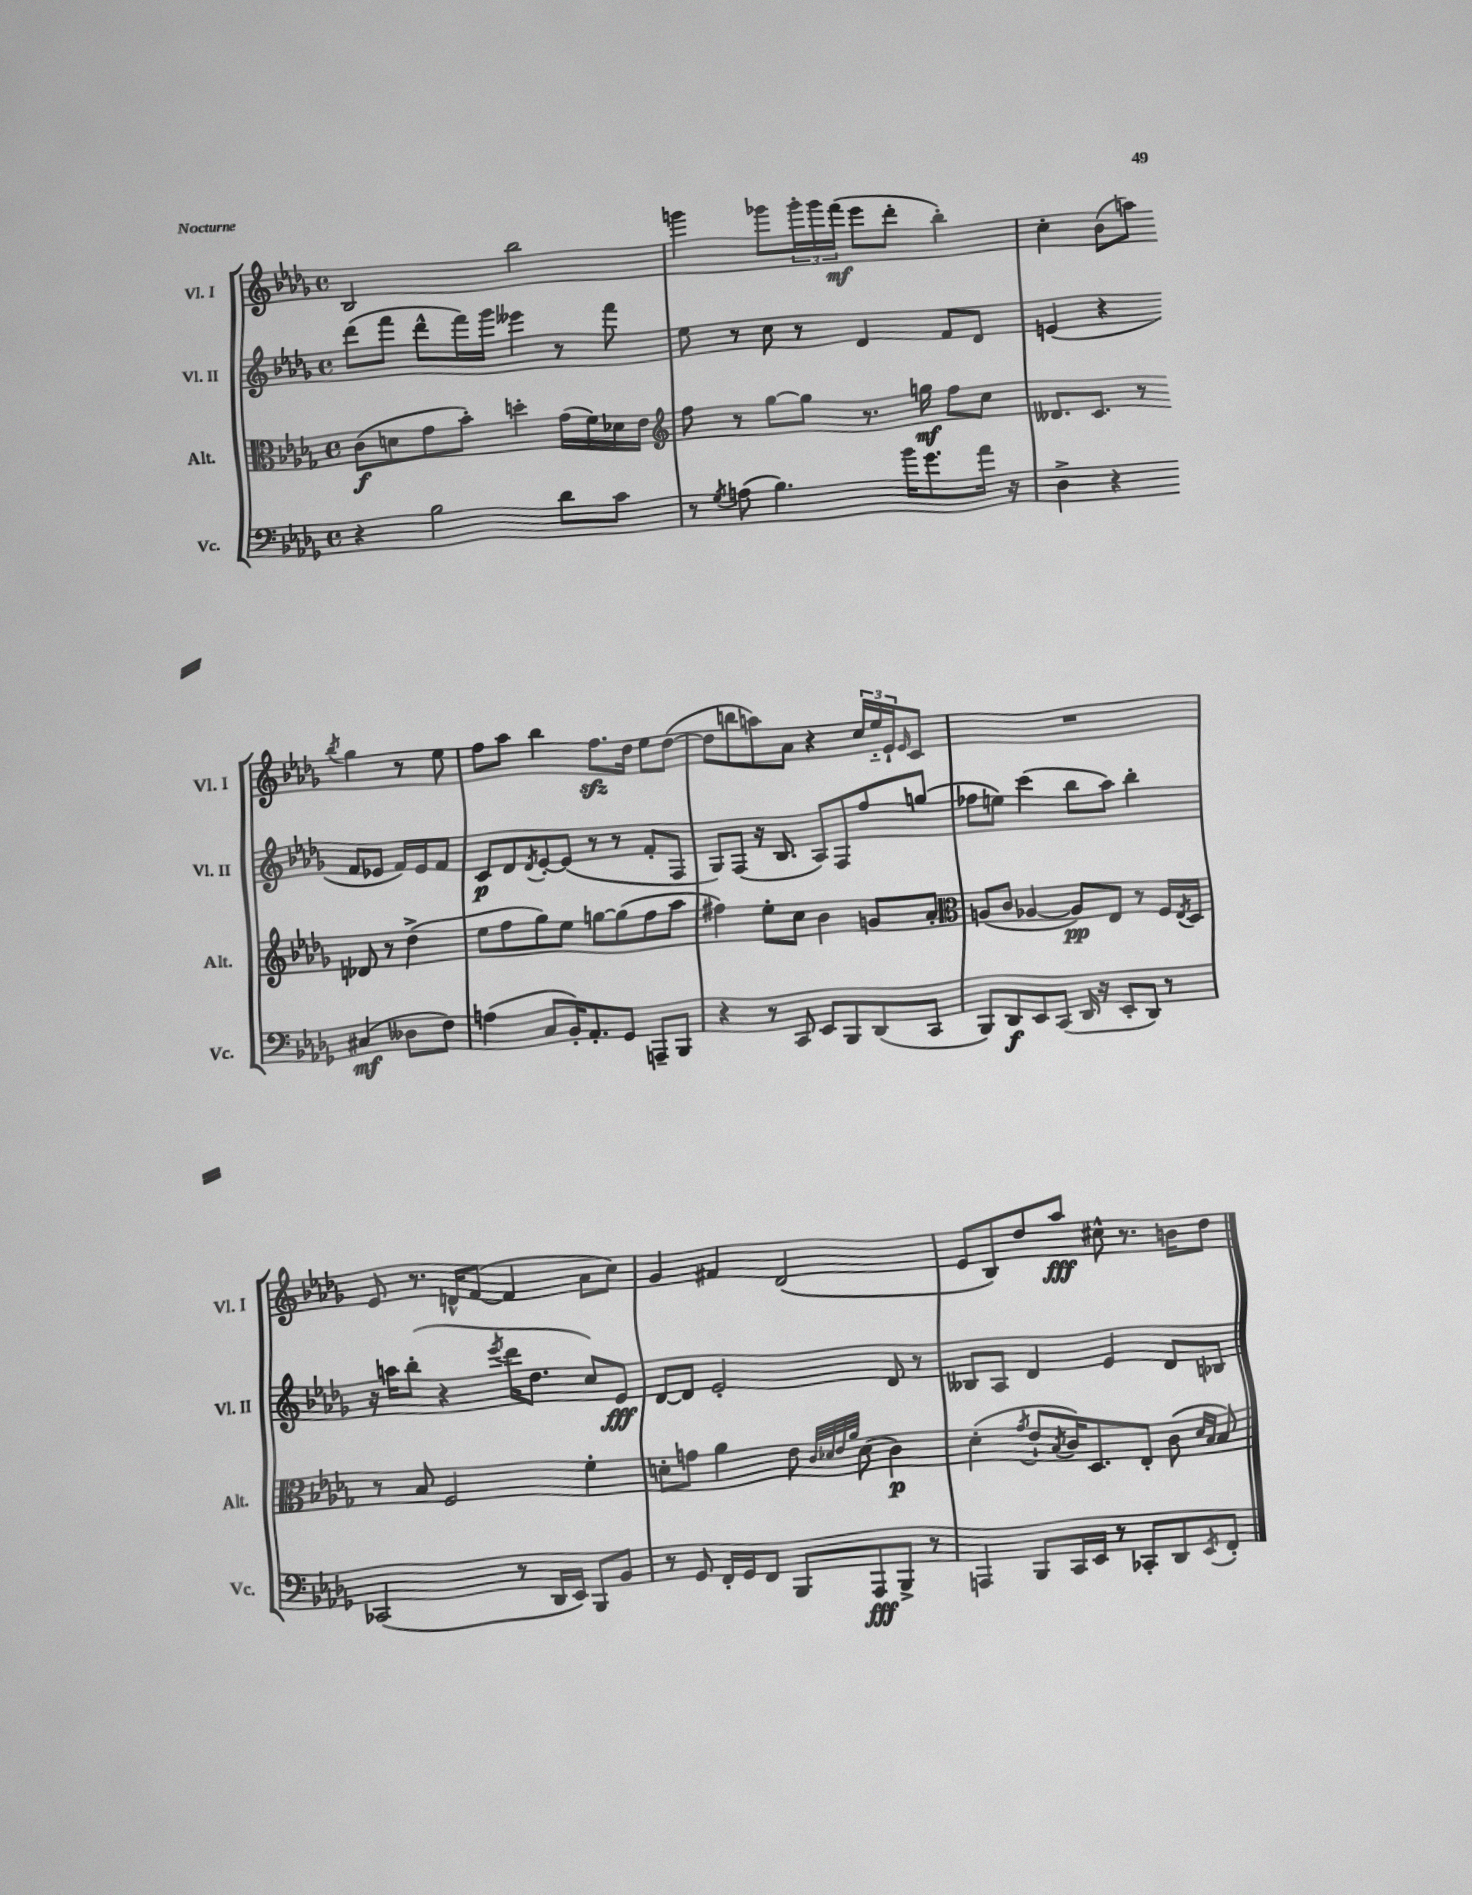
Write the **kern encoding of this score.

**kern	**dynam	**kern	**dynam	**kern	**dynam	**kern	**dynam
*part4	*part4	*part3	*part3	*part2	*part2	*part1	*part1
*staff4	*staff4	*staff3	*staff3	*staff2	*staff2	*staff1	*staff1
*I"Vc.	*	*I"Alt.	*	*I"Vl. II	*	*I"Vl. I	*
*I'Vc.	*	*I'Alt.	*	*I'Vl. II	*	*I'Vl. I	*
*clefF4	*	*clefC3	*	*clefG2	*	*clefG2	*
*k[b-e-a-d-g-]	*	*k[b-e-a-d-g-]	*	*k[b-e-a-d-g-]	*	*k[b-e-a-d-g-]	*
*M4/4	*	*M4/4	*	*M4/4	*	*M4/4	*
*met(c)	*	*met(c)	*	*met(c)	*	*met(c)	*
=103	=103	=103	=103	=103	=103	=103	=103
4r	.	(8c\L	f	(8ddd-\L	.	2B-/	.
.	.	8dn\	.	8fff\J	.	.	.
2B-\	.	8g-\	.	8ddd-^^\L	.	.	.
.	.	8b-'\J)	.	16fff\L)	.	.	.
.	.	.	.	16ggg-\JJ	.	.	.
.	.	4ddn'\	.	4eee--X\	.	2bb-\	.
8d-\L	.	(16g-\LL	.	8r	.	.	.
.	.	16f\)	.	.	.	.	.
8c\J	.	16d-X\	.	8fff\	.	.	.
.	.	16e-\JJ	.	.	.	.	.
=104	=104	=104	=104	=104	=104	=104	=104
*	*	*clefG2	*	*	*	*	*
8r	.	8ff\	.	8ee-\	.	4gggn\	.
8qG-/	.	.	.	.	.	.	.
(8An\	.	8r	.	8r	.	.	.
4.B-\)	.	[8gg-\L	.	8cc\	.	8ggg-X\L	.
.	.	8gg-\J]	.	8r	.	24ggg-'\L	.
.	.	.	.	.	.	24ggg-\	.
.	.	.	.	.	.	(24fff\JJ	mf
.	.	8.r	.	4d-/	.	8eee-\L	.
16b-\KL	.	.	.	.	.	8ddd-'\J	.
8.g-\	.	16ggn\	mf	.	.	.	.
.	.	8ff\L	.	8f/L	.	4bb-'\)	.
16a-\Jk	.	8cc\J	.	8d-/J	.	.	.
16r	.	.	.	.	.	.	.
=105	=105	=105	=105	=105	=105	=105	=105
4D-^\	.	8.d--X/L	.	(4en/	.	4cc'\	.
.	.	8.c/J	.	.	.	.	.
4r	.	.	.	4r	.	(8b-\L	.
.	.	8r	.	.	.	8aan\J)	.
.	.	.	.	.	.	8qbb-/	.
(4C#X/	mf	8d-X/	.	8f/L	.	4gg-\	.
.	.	8r	.	8e-X/J	.	.	.
8D--X\L	.	(4dd-^\	.	16f/LL)	.	8r	.
.	.	.	.	16e-/J	.	.	.
8F\J)	.	.	.	8f/J	.	8ee-\	.
!!LO:LB:g=z
=106	=106	=106	=106	=106	=106	=106	=106
(4An\	.	8ee-\L	.	8c/L	p	8ff\L	.
.	.	8ff\	.	8d-/	.	8aa-\J	.
.	.	.	.	8qd-/	.	.	.
8C/L	.	8gg-\)	.	[8e-'/	.	4bb-\	.
16BB-'/K)	.	8ee-\J	.	(8e-/J]	.	.	.
8.AA-'/	.	.	.	.	.	.	.
.	.	[8ggn\L	.	8r	.	8.ffzz\L	.
8GG-/J	.	(8gg\]	.	8r	.	.	.
.	.	.	.	.	.	16dd-\Jk	.
8AAAn~/L	.	8ff\	.	8f'/L	.	8ee-\L	.
8BBB-/J	.	8aa-\J	.	8F/J	.	([8dd-\J	.
=107	=107	=107	=107	=107	=107	=107	=107
4r	.	4ff#X\)	.	8G-/L)	.	8dd-\L]	.
.	.	.	.	(8F/J	.	8bbn\	.
8r	.	8ee-'\L	.	16r	.	8aan\)	.
.	.	.	.	8.B-/	.	.	.
8CC/	.	8cc\J	.	.	.	8a-\J	.
8EE-/L	.	4b-\	.	8A-/L)	.	4r	.
8BBB-/	.	.	.	8F/	.	.	.
(8DD-/	.	8gn/L	.	8ff/	.	24cc/LL	.
.	.	.	.	.	.	24ee-/	.
.	.	.	.	.	.	24e-`/J	.
.	.	.	.	.	.	16qqe-/	.
8CC/J	.	8a-'/J	.	(8ggn/J	.	8c/J	.
=108	=108	=108	=108	=108	=108	=108	=108
*	*	*clefC3	*	*	*	*	*
8BBB-/L)	.	(8An/L	.	8ff-X\L	.	1r	.
8DD-/	f	8c/J	.	8een\J)	.	.	.
8EE-/	.	[4A-X/	.	(4ccc\	.	.	.
(8CC/J	.	.	.	.	.	.	.
16DD-/	.	8A-/L])	pp	8bb-\L	.	.	.
16r	.	.	.	.	.	.	.
8EE-'/L	.	8E-/J	.	8aa-\J)	.	.	.
8DD-/J)	.	8r	.	4bb-'\	.	.	.
8r	.	16F/LL	.	.	.	.	.
.	.	8qE-/	.	.	.	.	.
.	.	16D-/JJ	.	.	.	.	.
!!LO:LB:g=z
=109	=109	=109	=109	=109	=109	=109	=109
(2CC-X/	.	8r	.	16r	.	8e-/	.
.	.	.	.	16aan\KL	.	.	.
.	.	8B-/	.	(8bb-'\J	.	8.r	.
.	.	2F/	.	4r	.	.	.
.	.	.	.	.	.	16dn^^/KL	.
.	.	.	.	.	.	([8f/J	.
.	.	.	.	8qeee-/	.	.	.
8r	.	.	.	16ddd-\KL	.	4f/]	.
.	.	.	.	8.dd-\J	.	.	.
16DD-/LL	.	.	.	.	.	.	.
16EE-/JJ)	.	.	.	.	.	.	.
8BBB-/L	.	4f'\	.	8cc/L)	.	8a-\L	.
8BB-/J	.	.	.	8e-/J	fff	8cc\J)	.
=110	=110	=110	=110	=110	=110	=110	=110
8r	.	8dn'\L	.	[8d-/L	.	4g-/	.
8GG-/	.	8gn\J	.	8d-/J]	.	.	.
16FF'/LL	.	4a-\	.	2e-'/	.	4f#X/	.
16GG-/J	.	.	.	.	.	.	.
8FF/J	.	.	.	.	.	.	.
8BBB-/L	.	8e-\	.	.	.	(2d-/	.
.	.	32qqc/LLL	.	.	.	.	.
.	.	32qqd-X/	.	.	.	.	.
.	.	32qqe-/	.	.	.	.	.
.	.	32qqa-/JJJ	.	.	.	.	.
8AAA-/	fff	(8d-\	.	.	.	.	.
8BBB-^/J	.	4c\)	p	8d-/	.	.	.
8r	.	.	.	8r	.	.	.
=111	=111	=111	=111	=111	=111	=111	=111
4AAAn/	.	(4d-'\	.	8B--X/L	.	8e-/L	.
.	.	.	.	8A-/J	.	8B-/)	.
.	.	8qg-/	.	.	.	.	.
8BBB-/L	.	8e-`/L	.	4d-/	.	8dd-/	.
.	.	8qB-/	.	.	.	.	.
16CC/L	.	16c/K)	.	.	.	8aa-/J	fff
16EE-/JJ	.	8.D-/	.	.	.	.	.
8r	.	.	.	4e-/	.	8cc#X^^\	.
8CC-X'/L	.	8E-'/J	.	.	.	8.r	.
8DD-/	.	(8c\	.	8d-/L	.	.	.
.	.	.	.	.	.	16bn\KL	.
.	.	16qqd-/LL	.	.	.	.	.
8qEE-/	.	16qqB-/JJ	.	.	.	.	.
8FF'/J	.	8B-/)	.	8B-X/J	.	8dd-\J	.
==	==	==	==	==	==	==	==
*-	*-	*-	*-	*-	*-	*-	*-
